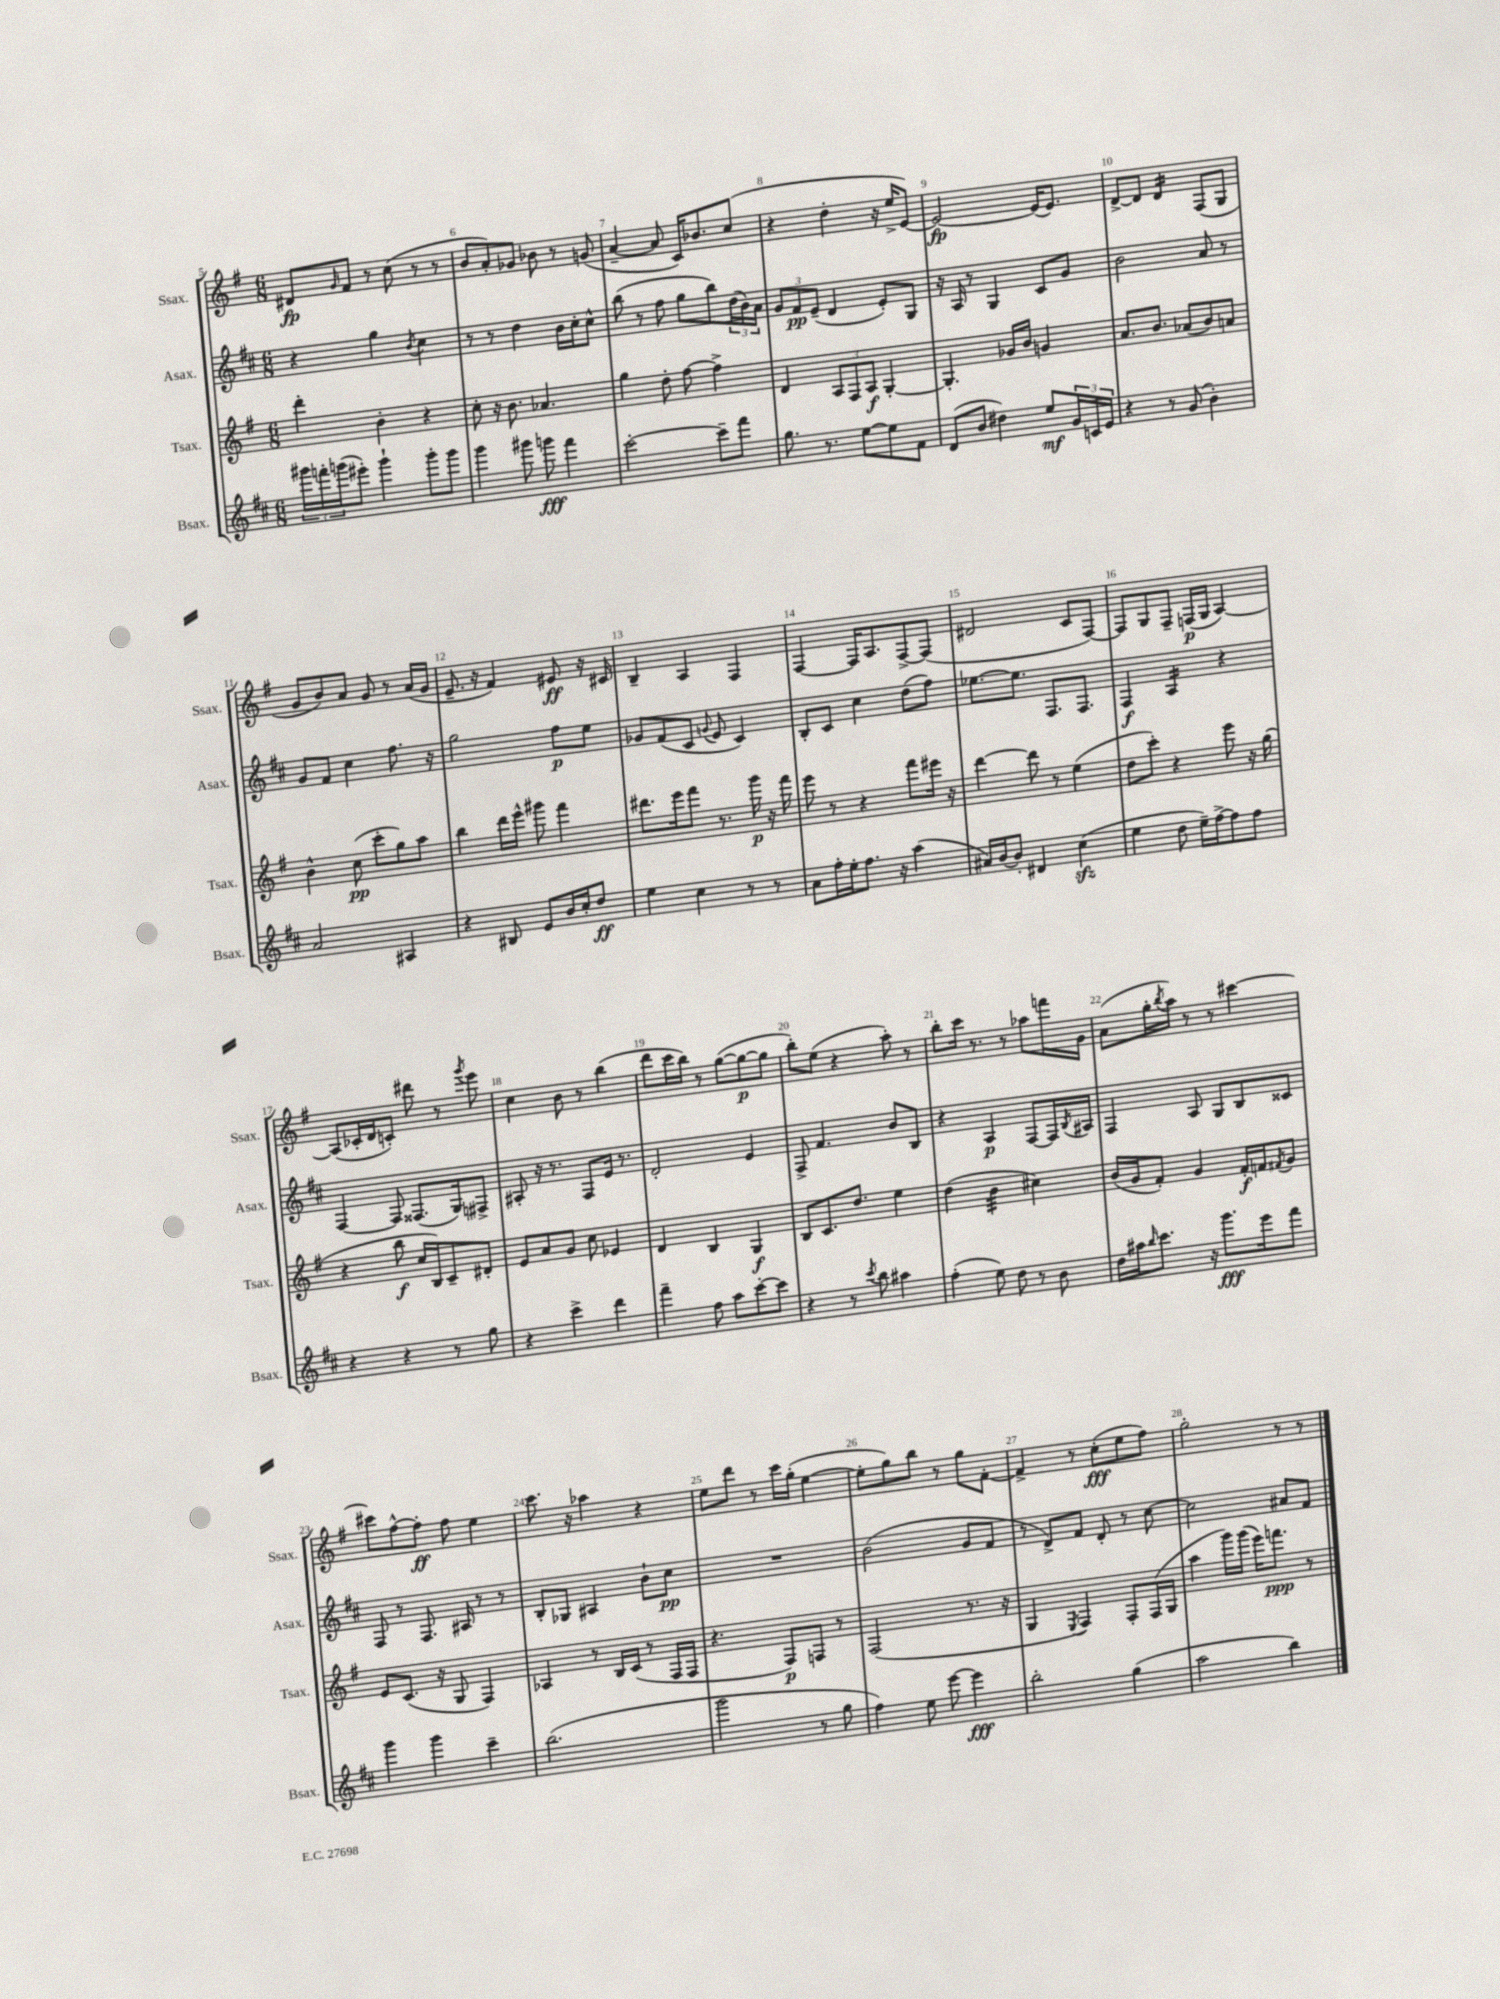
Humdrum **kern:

**kern	**dynam	**kern	**dynam	**kern	**dynam	**kern	**dynam
*part4	*part4	*part3	*part3	*part2	*part2	*part1	*part1
*staff4	*staff4	*staff3	*staff3	*staff2	*staff2	*staff1	*staff1
*I"Bsax.	*	*I"Tsax.	*	*I"Asax.	*	*I"Ssax.	*
*I'Bsax.	*	*I'Tsax.	*	*I'Asax.	*	*I'Ssax.	*
*clefG2	*	*clefG2	*	*clefG2	*	*clefG2	*
*k[f#c#]	*	*k[f#]	*	*k[f#c#]	*	*k[f#]	*
*M6/8	*	*M6/8	*	*M6/8	*	*M6/8	*
=5	=5	=5	=5	=5	=5	=5	=5
24ggg#X\LL	.	4ddd'\	.	4r	.	8d#X/L	fp
24fffn'\	.	.	.	.	.	.	.
(24gggn\J	.	.	.	.	.	.	.
.	.	.	.	.	.	16qqg/	.
8eee#X'\J)	.	.	.	.	.	8f#/J	.
4ggg`\	.	4b'\	.	4gg\	.	8r	.
.	.	.	.	.	.	(8cc\	.
.	.	.	.	8qb/	.	.	.
8ggg'\L	.	4r	.	4cc#\	.	8r	.
8ggg\J	.	.	.	.	.	8r	.
=6	=6	=6	=6	=6	=6	=6	=6
4ggg\	.	8cc'\	.	8r	.	8b/L	.
.	.	16r	.	8r	.	8a'/)	.
.	.	8.b\	.	.	.	.	.
8ggg#X\	.	.	.	4dd\	.	8g-X/J	.
8gggn\	fff	4.a-X/	.	.	.	8b-X\	.
4fff#\	.	.	.	16b\LL	.	8r	.
.	.	.	.	16cc#'\J	.	.	.
.	.	.	.	8cc#^^\J	.	(8gn/	.
=7	=7	=7	=7	=7	=7	=7	=7
[2ccc#'\	.	4gg\	.	(8bb\	.	[4a~/	.
.	.	.	.	8r	.	.	.
.	.	8dd'\	.	8ff#\	.	8a/]	.
.	.	[8ff#\	.	8gg\L	.	16c/KL)	.
.	.	.	.	.	.	8.b-X/	.
8ccc#~\L]	.	4ff#^\]	.	8bb\)	.	.	.
8fff#\J	.	.	.	(24dd\L	.	(8cc/J	.
.	.	.	.	24b\)	.	.	.
.	.	.	.	24a\JJ	.	.	.
=8	=8	=8	=8	=8	=8	=8	=8
8.gg\	.	4d/	.	12g/L	.	4r	.
.	.	.	.	12f#/	pp	.	.
.	.	.	.	(12e~/J	.	.	.
8.r	.	.	.	.	.	.	.
.	.	12A/L	.	4d/	.	4dd'\	.
.	.	12F#/	.	.	.	.	.
[8ee\L	.	.	.	.	.	.	.
.	.	12A/J	f	.	.	.	.
8ee\]	.	[4G'/	.	8e'/L)	.	16r	.
.	.	.	.	.	.	16ee^/KL	.
8f#\J	.	.	.	8G/J	.	[8e/J)	.
=9	=9	=9	=9	=9	=9	=9	=9
(8d/L	.	4.G'/]	.	16r	.	2e/_	fp
.	.	.	.	16A/	.	.	.
8b/J	.	.	.	8r	.	.	.
4dd#X\)	.	.	.	4G/	.	.	.
.	.	16g-X/LL	.	.	.	.	.
.	.	16b/JJ	.	.	.	.	.
8ee/L	mf	4gn/	.	8c#/L	.	(16e/KL]	.
.	.	.	.	.	.	8.e/J)	.
24g/L	.	.	.	8g/J	.	.	.
24cn/	.	.	.	.	.	.	.
24e/JJ	.	.	.	.	.	.	.
=10	=10	=10	=10	=10	=10	=10	=10
4r	.	8.a/L	.	2b\	.	[8d^/L	.
.	.	.	.	.	.	8d/J]	.
.	.	8.b/J	.	.	.	.	.
*	*	*	*	*	*	*tremolo	*
8r	.	.	.	.	.	16d/LL	.
.	.	.	.	.	.	16d/	.
(8g/	.	(8a-X/L	.	.	.	16d/	.
.	.	.	.	.	.	16d/JJ	.
*	*	*	*	*	*	*Xtremolo	*
4b'\)	.	8b/)	.	8a/	.	(8F#/L	.
.	.	8an/J	.	8r	.	8G/J	.
!!LO:LB:g=z
=11	=11	=11	=11	=11	=11	=11	=11
2a/	.	4b^^\	.	8g/L	.	8g/L	.
.	.	.	.	8f#/J	.	8b/)	.
.	.	(8cc\	pp	4cc#\	.	8a/J	.
.	.	8ccc'\L	.	.	.	8g/	.
4A#X/	.	8gg\)	.	8.ff#\	.	8r	.
.	.	8aa\J	.	.	.	(16a/LL	.
.	.	.	.	16r	.	16g/JJ	.
=12	=12	=12	=12	=12	=12	=12	=12
4r	.	4bb\	.	2gg\	.	8.e~/	.
.	.	.	.	.	.	16r	.
8B#X/	.	16ddd\LL	.	.	.	4f#/)	.
.	.	16eee^^\JJ	.	.	.	.	.
8e/L	.	8ggg#X\	.	.	.	.	.
16b/L	.	4fff#\	.	8ff#\L	p	8e#X/	ff
16cc#'/J	.	.	.	.	.	.	.
8dd/J	ff	.	.	8ee\J	.	16r	.
.	.	.	.	.	.	16c#X/	.
=13	=13	=13	=13	=13	=13	=13	=13
4ee\	.	8.ddd#X\L	.	8g-X/L	.	4B~/	.
.	.	.	.	(8f#/	.	.	.
.	.	16eee\k	.	.	.	.	.
4cc#\	.	8fff#\J	.	8c#/J	.	4A/	.
.	.	.	.	8qqgn/	.	.	.
.	.	8.r	.	8e/	.	.	.
8r	.	.	.	4c#/)	.	4F#/	.
.	.	16ggg\	p	.	.	.	.
8r	.	16r	.	.	.	.	.
.	.	16fff#\	.	.	.	.	.
=14	=14	=14	=14	=14	=14	=14	=14
8a\L	.	8eee\	.	8B'/L	.	[4F#/	.
16ff#'\L	.	8r	.	8c#/J	.	.	.
16ee'\J	.	.	.	.	.	.	.
8.ff#\J	.	4r	.	4cc#\	.	16F#/KL]	.
.	.	.	.	.	.	8.A/	.
16r	.	.	.	.	.	.	.
(4aa\	.	8fff#\L	.	(8dd\L	.	[8F#^/	.
.	.	16eee#X\Jk	.	8ff#\J)	.	(8F#/J]	.
.	.	16r	.	.	.	.	.
=15	=15	=15	=15	=15	=15	=15	=15
16a#X/LL)	.	[4ddd\	.	[8.ee-X\L	.	2d#X/	.
[16b/J	.	.	.	.	.	.	.
8b'/J]	.	.	.	.	.	.	.
.	.	.	.	8.ee-\J]	.	.	.
4d#X/	.	8ddd\]	.	.	.	.	.
.	.	8r	.	8.F#/L	.	.	.
(4cc#zz\	.	(4ee\	.	.	.	8c/L	.
.	.	.	.	8.F#/J	.	.	.
.	.	.	.	.	.	[8F#/J)	.
=16	=16	=16	=16	=16	=16	=16	=16
4ee\	.	8dd\L	.	4F#/	f	8F#/L]	.
.	.	8ccc'\J)	.	.	.	8G/	.
*	*	*	*	*tremolo	*	*	*
8dd\	.	4r	.	16A/LL	.	8F#~/J	.
.	.	.	.	16A/	.	.	.
16ee~\LL)	.	.	.	16A/	.	(16Fn/LL	p
[16ff#^\J	.	.	.	16A/JJ	.	16G/JJ	.
*	*	*	*	*Xtremolo	*	*	*
8ff#\]	.	8eee\	.	4r	.	[4A/)	.
8ff#\J	.	16r	.	.	.	.	.
.	.	(16gg\	.	.	.	.	.
!!LO:LB:g=z
=17	=17	=17	=17	=17	=17	=17	=17
4r	.	4r	.	[4F#/	.	(8A/L]	.
.	.	.	.	.	.	16c-X'/L	.
.	.	.	.	.	.	16d/J	.
4r	.	8bb\	f	8F#/]	.	8cn'/J)	.
.	.	16cc/LL	.	(8.F##X/L	.	8ddd#X\	.
.	.	16B/J)	.	.	.	.	.
8r	.	8c~/	.	.	.	8r	.
.	.	.	.	16G/k)	.	.	.
.	.	.	.	.	.	8qggg/	.
8gg\	.	8d#X'/J	.	8F#X^/J	.	8eee\	.
=18	=18	=18	=18	=18	=18	=18	=18
4r	.	8e/L	.	8A#X'/	.	4cc\	.
.	.	8a/	.	16r	.	.	.
.	.	.	.	8.r	.	.	.
4ccc#^\	.	8g/J	.	.	.	8b\	.
.	.	8cc\	.	8F#/L	.	8r	.
4ddd\	.	4e-X/	.	16e/Jk	.	(4bb\	.
.	.	.	.	8.r	.	.	.
=19	=19	=19	=19	=19	=19	=19	=19
4fff#~\	.	4d/	.	2d'/	.	8ddd\L	.
.	.	.	.	.	.	16ccc\L	.
.	.	.	.	.	.	16bb\JJ)	.
8ff#\	.	4B/	.	.	.	8r	.
8aa\L	.	.	.	.	.	([8gg\L	.
[8ccc#'\	.	4G/	f	4e/	.	8gg\_	p
8ccc#\J]	.	.	.	.	.	8gg\J]	.
=20	=20	=20	=20	=20	=20	=20	=20
4r	.	8B/L	.	8F#^/	.	8bb'\L)	.
.	.	8.c/	.	4.f#/	.	(8ee\J	.
8r	.	.	.	.	.	4r	.
.	.	8.dd/J	.	.	.	.	.
8qccc#/	.	.	.	.	.	.	.
8bb\	.	.	.	.	.	.	.
4aa#X\	.	4ee\	.	8b/L	.	8aa'\)	.
.	.	.	.	8B/J	.	8r	.
=21	=21	=21	=21	=21	=21	=21	=21
(4ff#'\	.	(4dd\	.	4r	.	8bb'\L	.
.	.	.	.	.	.	16ccc\Jk	.
.	.	.	.	.	.	8.r	.
*	*	*tremolo	*	*	*	*	*
8ee\)	.	32b\LLL	.	4A/	p	.	.
.	.	32b\	.	.	.	.	.
.	.	32b\	.	.	.	.	.
.	.	32b\	.	.	.	.	.
8dd\	.	32b\	.	.	.	8r	.
.	.	32b\	.	.	.	.	.
.	.	32b\	.	.	.	.	.
.	.	32b\JJJ	.	.	.	.	.
*	*	*Xtremolo	*	*	*	*	*
8r	.	4cc#X\)	.	[8F#/L	.	8aa-X\L	.
8b\	.	.	.	16F#/L]	.	16fffn\L	.
.	.	.	.	8qB/	.	.	.
.	.	.	.	16A#X/JJ	.	16g\JJ	.
=22	=22	=22	=22	=22	=22	=22	=22
16dd\LL	.	(16b/LL	.	4F#/	.	(8a\L	.
16aa#X\J	.	16g/J	.	.	.	.	.
16qqbb/	.	.	.	.	.	.	.
8.ccc#\J	.	8f#'/J)	.	.	.	16gg'\L	.
.	.	.	.	.	.	8qbb/	.
.	.	.	.	.	.	16aa\JJ)	.
.	.	4g/	.	8A/	.	8r	.
16r	.	.	.	.	.	.	.
8.ggg\L	fff	.	.	8G/L	.	8r	.
.	.	16f#'/LL	f	8B/	.	[4ccc#X\	.
16eee\k	.	16fn/J	.	.	.	.	.
.	.	8qf#X/	.	.	.	.	.
8fff#\J	.	8g/J	.	8c##X/J	.	.	.
!!LO:LB:g=z
=23	=23	=23	=23	=23	=23	=23	=23
4ggg\	.	8e/L	.	8F#/	.	8ccc#X\L]	.
.	.	(8.c/J	.	8r	.	[8ff#^^\	.
4ggg\	.	.	.	8.F#/	.	8ff#'\J]	ff
.	.	16r	.	.	.	.	.
.	.	8G/	.	.	.	8ff#\	.
.	.	.	.	16A#X/	.	.	.
4ccc#~\	.	4F#/)	.	8r	.	4ee\	.
.	.	.	.	8r	.	.	.
=24	=24	=24	=24	=24	=24	=24	=24
(2.bb\	.	4A-X/	.	8B'/L	.	8.ccc\	.
.	.	.	.	8G-X/J	.	.	.
.	.	.	.	.	.	16r	.
.	.	8r	.	4A#X/	.	4aa-X\	.
.	.	16B/LL	.	.	.	.	.
.	.	(16c/JJ	.	.	.	.	.
.	.	8r	.	8b`\L	.	4r	.
.	.	16F#/LL	.	8cc#\J	pp	.	.
.	.	16F#/JJ	.	.	.	.	.
=25	=25	=25	=25	=25	=25	=25	=25
2ggg\	.	4.r	.	2.r	.	8ee\L	.
.	.	.	.	.	.	8ddd\J	.
.	.	.	.	.	.	8r	.
.	.	8F#/L)	p	.	.	16ccc\LL	.
.	.	.	.	.	.	(16gg'\JJ	.
8r	.	8Fn/J	.	.	.	[4ee\	.
8gg\	.	8r	.	.	.	.	.
=26	=26	=26	=26	=26	=26	=26	=26
4ff#\)	.	(2F#/	.	(2b\	.	8ee'\L]	.
.	.	.	.	.	.	8gg\)	.
8ee\	.	.	.	.	.	8bb\J	.
[8eee\	.	.	.	.	.	8r	.
4eee\]	fff	8.r	.	8g/L	.	8gg\L	.
.	.	.	.	8f#/J	.	[8f#'\J	.
.	.	16r	.	.	.	.	.
=27	=27	=27	=27	=27	=27	=27	=27
2bb'\	.	4G/	.	8r	.	4f#^/]	.
.	.	.	.	8d^/L)	.	.	.
.	.	8qE/	.	.	.	.	.
.	.	4F#/)	.	8f#/J	.	8r	.
.	.	.	.	8d'/	.	(8cc'\L	fff
(4gg\	.	8F#'/L	.	8r	.	8ee\	.
.	.	(16F#/L	.	[8cc#\	.	8ff#\J)	.
.	.	16G/JJ	.	.	.	.	.
=28	=28	=28	=28	=28	=28	=28	=28
2aa\	.	4aa\	.	2cc#\]	.	2gg'\	.
.	.	16ggg\LL)	.	.	.	.	.
.	.	(16ggg\JJ	.	.	.	.	.
.	.	16eee\KL)	.	.	.	.	.
.	.	8.fffn\J	ppp	.	.	.	.
4bb\)	.	.	.	8a#X/L	.	8r	.
.	.	8r	.	8f#/J	.	8r	.
==	==	==	==	==	==	==	==
*-	*-	*-	*-	*-	*-	*-	*-
